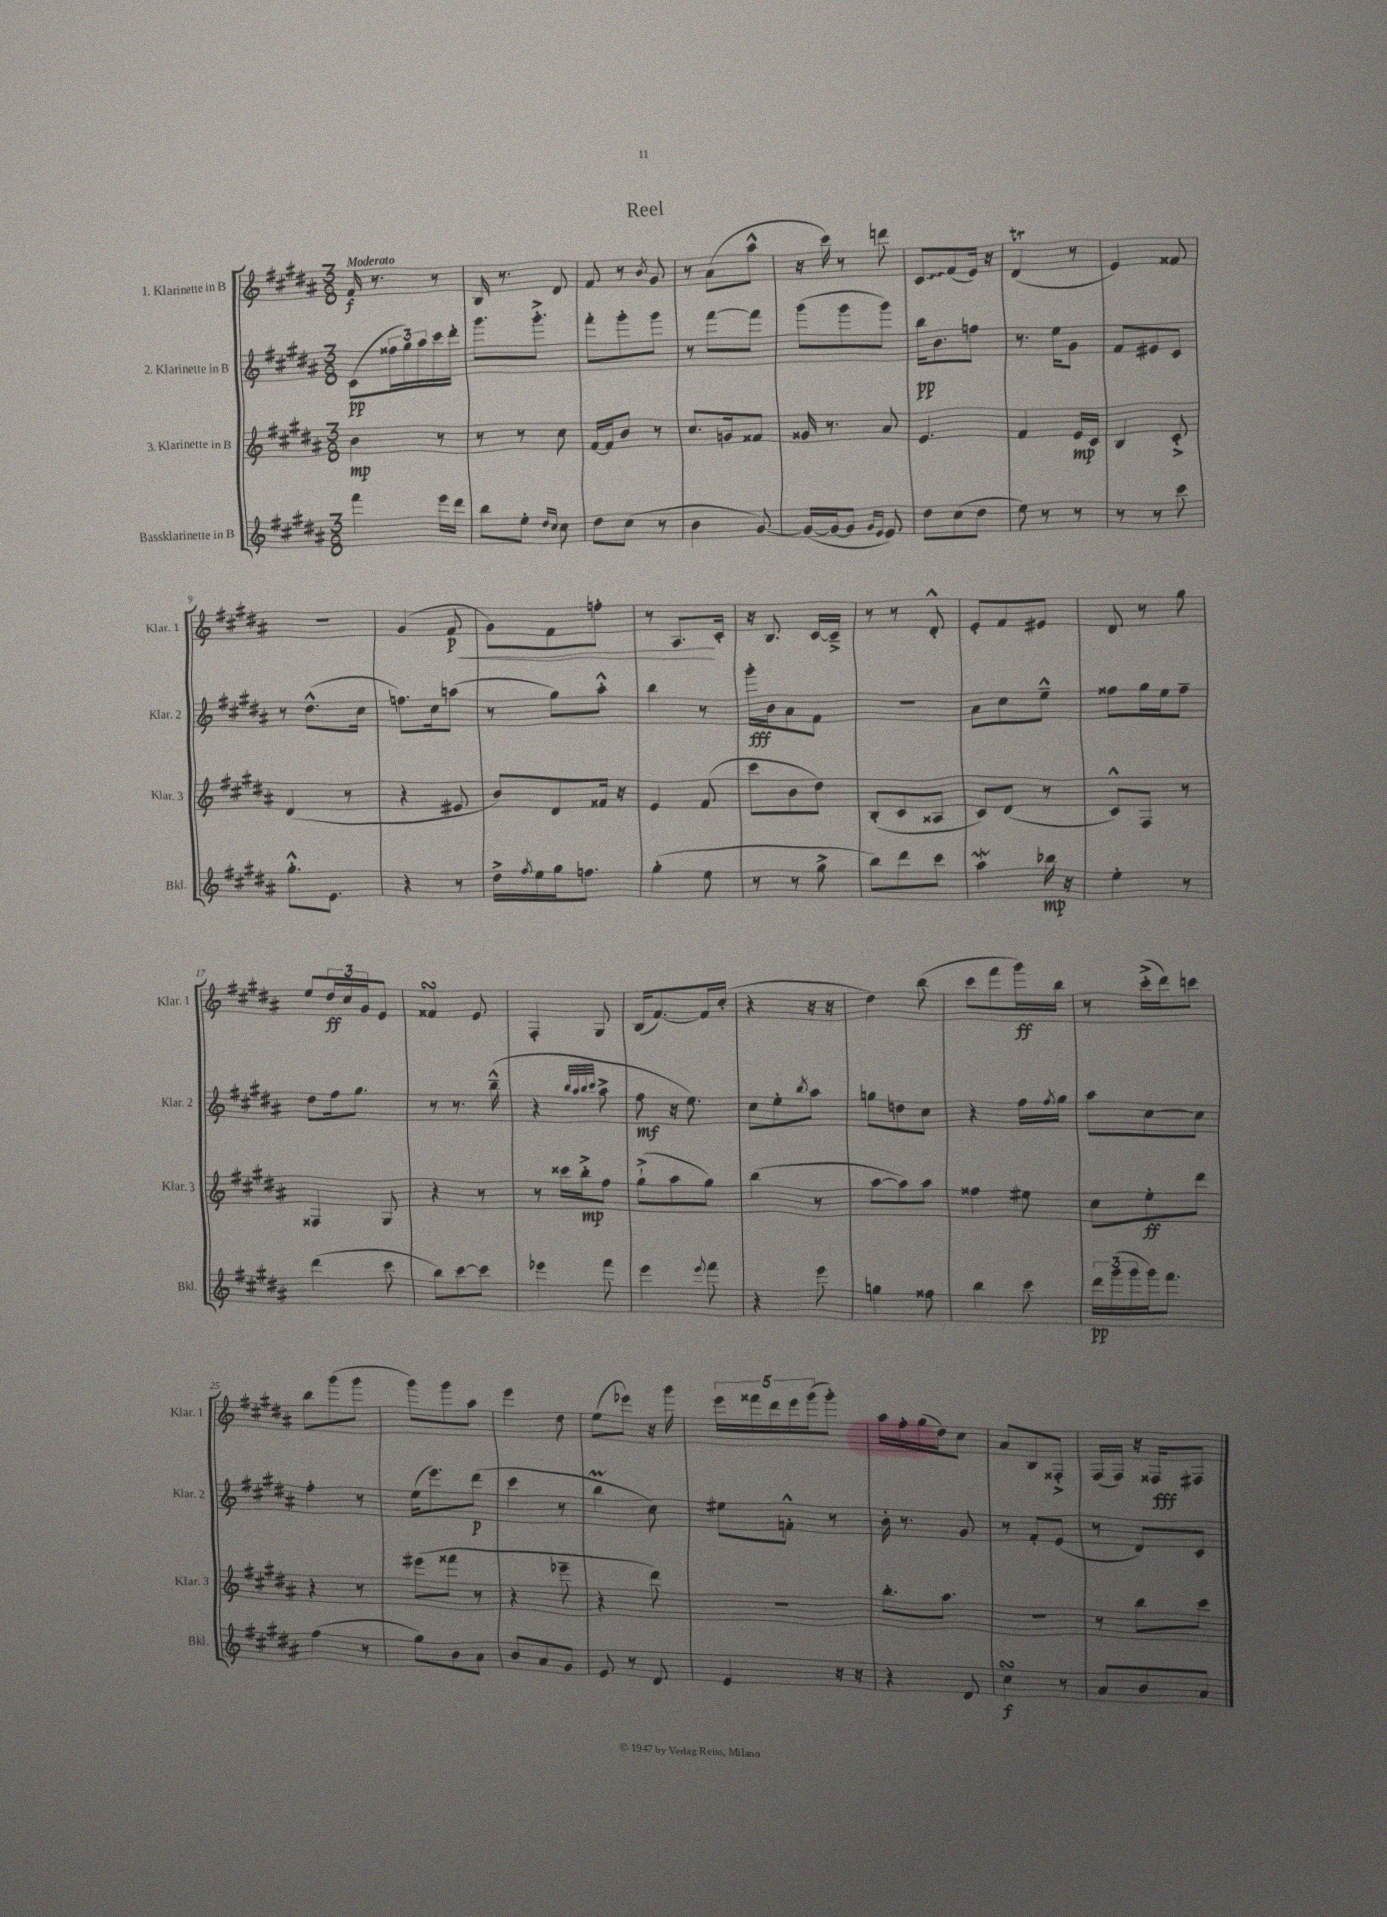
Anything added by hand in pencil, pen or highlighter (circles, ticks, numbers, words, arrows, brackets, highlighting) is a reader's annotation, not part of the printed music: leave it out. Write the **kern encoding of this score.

**kern	**kern	**kern	**kern
*staff4	*staff3	*staff2	*staff1
*clefG2	*clefG2	*clefG2	*clefG2
*k[f#c#g#d#a#]	*k[f#c#g#d#a#]	*k[f#c#g#d#a#]	*k[f#c#g#d#a#]
*M3/8	*M3/8	*M3/8	*M3/8
4fff#	4b	(8c#	16f#
.	.	.	8.r
.	.	24ff##	.
.	.	24gg#)	.
.	.	24aa#	.
16eee	8r	16ccc#	8r
16ddd#	.	16ddd#'	.
=	=	=	=
8bb	8r	8.ggg#	16B
.	.	.	8.r
8ee'	8r	.	.
.	.	8.ggg#'^	.
16qqdd#	.	.	.
16qqcc#	.	.	.
8cc#	8cc#	.	8d#
=	=	=	=
8dd#	[16f#	8fff#'	8f#
.	16f#]	.	.
(8cc#	8b	8ggg#'	8r
.	.	.	8qb
8r	8r	8ggg#	8g#
=	=	=	=
4b	8.cc#	8r	8r
.	.	[8fff#	(8a#
.	16g	.	.
[8g#)	8f##	8fff#]	8aa#^^
=	=	=	=
(16g#_	16g##	(8ggg#	16r
16g#_	8.r	.	16ccc#)
8g#]	.	8ggg#	8r
16qqg#	.	.	.
16qqe	.	.	.
8e)	8a#	8ggg#)	8ddd
=	=	=	=
8dd#	4.e	16bb	8c#
.	.	8.b	.
(8cc#	.	.	(8f#
8dd#	.	8ff	16e)
.	.	.	16r
=	=	=	=
8ee)	4f#	8.r	(4d#
8r	.	.	.
.	.	16ee	.
8r	16e	8g#	8r
.	16c#	.	.
=	=	=	=
8r	4B	8f#	4e)
8r	.	8e#	.
8ccc#	8c#'^	8c#	8f##
=	=	=	=
8.gg#'^^	(4d#	8r	4.r
.	.	(8.dd#^^	.
8.e	.	.	.
.	8r	.	.
.	.	16cc#	.
=	=	=	=
4r	4r	8.ff)	(4g#
.	.	16cc#	.
8r	8e#	(8aa	8f#
=	=	=	=
16dd#^	8b)	8r	8g#)
8qff#	.	.	.
16ee	.	.	.
16gg#	8d#	8gg#)	8f#
8.ff	.	.	.
.	16f##	8aa#'^^	8ff'
.	16r	.	.
=	=	=	=
(4gg#'	4e	4bb	8r
.	.	.	8.A#
8ee	(8f#	8r	.
.	.	.	16c#'
=	=	=	=
8r	8ccc#	16ggg#'	16r
.	.	16b	8.B
8r	8b	8a#	.
8gg#^	8dd#)	8f#	[16c#
.	.	.	16c#~^]
=	=	=	=
8bb)	(8B'	4.r	8r
8ddd#	8c#	.	8r
8ccc#	8A##	.	8d#'^^
=	=	=	=
4aa#	8c#)	8a#	8e'
.	(8d#	8cc#	8f#
16bb-	8r	8ee~^^	8e#
16r	.	.	.
=	=	=	=
4ee'	8c#^^)	8ff##	8d#
.	8F#	16gg#	8r
.	.	16ee	.
8r	8r	8ff##~	8gg#
=	=	=	=
(4ddd#	4F##	8dd#	8ee
.	.	16ff#	24dd#
.	.	.	24cc#
.	.	8.gg#	.
.	.	.	24g#
8ccc#	8G#	.	8e
=	=	=	=
8bb)	4r	8r	4f##
[8ccc#	.	8.r	.
8ccc#]	8r	.	8e
.	.	(16bb~^^	.
=	=	=	=
4eee-	8r	4r	4F#'
.	16ccc##	.	.
.	16bb'^	.	.
.	.	32qqbb	.
.	.	32qqaa#	.
.	.	32qqbb	.
.	.	32qqccc#	.
8fff#	8ff#	8aa#^	8G#
=	=	=	=
4eee	(8gg#`^	8ff#	(16B
.	.	.	[8.f#)
.	8aa#	16r	.
.	.	8.ee)	.
8qqeee	.	.	.
8fff#	8gg#)	.	16f#]
.	.	.	(16cc#'
=	=	=	=
4r	(4bb	8cc#	4r
.	.	8ee'	.
.	.	8qbb	.
8eee	8r	8aa#	16r
.	.	.	16r
=	=	=	=
4gg	[8aa#	8gg	4dd#)
.	8aa#])	8dd	.
8ff##	8aa#	8cc#	(8bb
=	=	=	=
4bb	4ff##	4r	8ccc#
.	.	.	8fff#
8ccc#	8ee#	16ff#	16ggg#)
.	.	8qff#	.
.	.	16gg#	16bb
=	=	=	=
24ddd#	8cc#	8aa#	8r
(24ggg#	.	.	.
24ggg#	.	.	.
16ggg#)	8ee'	[8cc#	(16ccc#'^
8.fff#	.	.	16ddd#)
.	8ddd#	8cc#]	8ccc
=	=	=	=
(4ff#	4r	4ff#'	8bb
.	.	.	(8ggg#
8r	8r	8r	8ggg#
=	=	=	=
8gg#)	(8eee#	(16ee	8ggg#)
.	.	8.eee)	.
8b	8fff##	.	8ggg#
8a#	8r	(8ddd#	8aa#
=	=	=	=
8b	4r	4ccc#	4eee
8a#	.	.	.
8g#	8eee-~	8r	8dd#
=	=	=	=
8e	4r	4bb	(8ee
8r	.	.	8eee-)
8d#	8ddd#)	8cc#)	16r
.	.	.	16ggg#
=	=	=	=
4e	4.r	8ee#	20eee
.	.	.	20fff##
.	.	.	20ddd#
.	.	8f'^^	.
.	.	.	20eee
.	.	.	(20ggg#
16r	.	8r	8ggg#')
16r	.	.	.
=	=	=	=
4r	8.bb'	16b'	16aa#
.	.	8.r	16ff#'
.	.	.	(16gg#
.	8.aa#	.	16dd#)
8d#	.	8g#	8cc#
=	=	=	=
4cc#	4.r	8r	8a#
.	.	8f#'	8B
8r	.	(8e	8F##'^
=	=	=	=
8a#	8r	8r	(16F#
.	.	.	16F#)
8b	8bb	8d#)	16r
.	.	.	16F##
8a#	8ccc#	8c#	8F#
==	==	==	==
*-	*-	*-	*-
